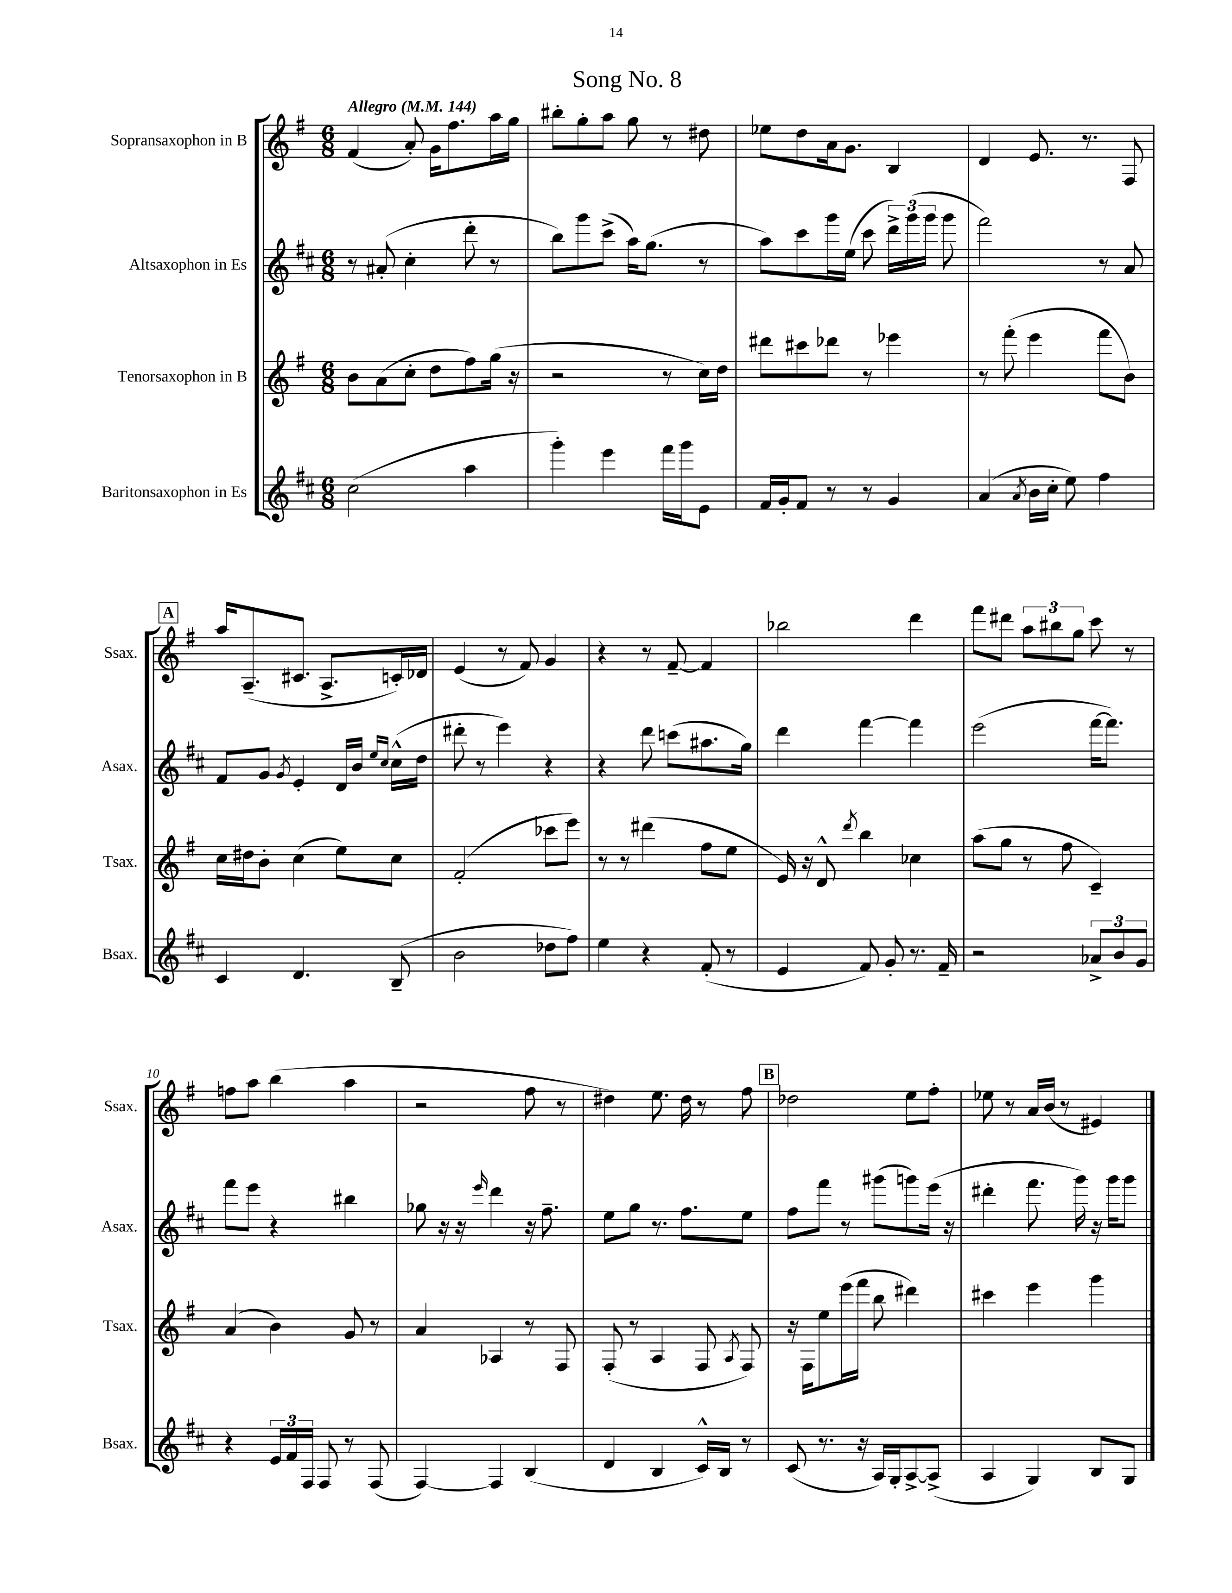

**kern	**kern	**kern	**kern
*part4	*part3	*part2	*part1
*staff4	*staff3	*staff2	*staff1
*I"Baritonsaxophon in Es	*I"Tenorsaxophon in B	*I"Altsaxophon in Es	*I"Sopransaxophon in B
*I'Bsax.	*I'Tsax.	*I'Asax.	*I'Ssax.
*clefG2	*clefG2	*clefG2	*clefG2
*k[f#c#]	*k[f#]	*k[f#c#]	*k[f#]
*M6/8	*M6/8	*M6/8	*M6/8
*MM144	*MM144	*MM144	*MM144
=1	=1	=1	=1
!	!	!	!LO:TX:a:B:t=Allegro
(2cc#\	8b\L	8r	(4f#/
.	(8a\	(8a#X'/	.
.	8cc'\J	4cc#'\	8a'/)
.	8dd\L	.	16g\KL
.	.	.	8.ff#\
4aa\	8ff#\)	8ddd'\	.
.	(16gg\Jk	8r	16aa\L
.	16r	.	16gg\JJ
=2	=2	=2	=2
4ggg'\)	2r	8bb\L)	8bb#X'\L
.	.	8ggg\	8gg'\
4eee\	.	(8ccc#^\J	8aa\J
.	.	16aa\KL)	8gg\
.	.	(8.gg\J	.
16fff#\LL	8r	.	8r
16ggg\J	.	.	.
8e\J	16cc\LL)	8r	8dd#X\
.	16dd\JJ	.	.
=3	=3	=3	=3
16f#/LL	8ddd#X\L	8aa\L)	8ee-X\L
16g'/J	.	.	.
8f#/J	8ccc#X\	8ccc#\	8dd\
8r	8ddd-X\J	16ggg\L	16a\k
.	.	(16ee\JJ	8.g\J
8r	8r	8ccc#\	.
4g/	4eee-X\	24ddd^\LL)	4B/
.	.	(24ggg\	.
.	.	24ggg\JJ	.
.	.	8ggg\	.
=4	=4	=4	=4
(4a/	8r	2fff#\)	4d/
.	(8fff#'\	.	.
8qa/	.	.	.
16b\LL	4eee\	.	8.e/
16cc#'\JJ	.	.	.
8ee\)	.	.	.
.	.	.	8.r
4ff#\	8fff#\L	8r	.
.	8b\J)	8a/	8F#/
!!LO:LB:g=z
!!LO:REH:place=s1:t=A
=5	=5	=5	=5
4c#/	16cc\LL	8f#/L	16aa/KL
.	16dd#X\J	.	(8.A~/
.	8b'\J	8g/J	.
.	.	8qg/	.
4.d/	(4cc\	4e'/	8.c#X/J
.	.	.	8.A^/L
.	8ee\L)	16d/LL	.
.	.	16b/JJ	.
.	.	16qqee/LL	.
.	.	16qqcc#/JJ	.
(8B~/	8cc\J	(16cc#^^\LL	16cn'/L)
.	.	16dd\JJ	16d-X/JJ
=6	=6	=6	=6
2b\	(2f#'/	8ddd#X'\	(4e/
.	.	8r	.
.	.	4eee\)	8r
.	.	.	8f#/)
8dd-X\L	8ccc-X\L	4r	4g/
8ff#\J)	8eee\J)	.	.
=7	=7	=7	=7
4ee\	8r	4r	4r
.	8r	.	.
4r	(4ddd#X\	8ddd\	8r
.	.	(8cccn\L	[8f#~/
(8f#'/	8ff#\L	8.aa#X\	4f#/]
8r	8ee\J	.	.
.	.	16gg\Jk)	.
=8	=8	=8	=8
4e/	16e/)	4ddd\	2bb-X\
.	16r	.	.
.	8d^^/	.	.
.	8qddd/	.	.
8f#/)	4bb\	[4fff#\	.
8g'/	.	.	.
8.r	4cc-X\	4fff#\]	4ddd\
16f#~/	.	.	.
=9	=9	=9	=9
2r	(8aa\L	(2eee\	8fff#\L
.	8gg\J	.	8ddd#X\J
.	8r	.	12aa\L
.	.	.	12bb#X\
.	8ff#\	.	.
.	.	.	12gg\J
12a-X^/L	4c~/)	[16fff#\KL	8ccc\
.	.	8.fff#\J])	.
12b/	.	.	.
.	.	.	8r
12g/J	.	.	.
!!LO:LB:g=z
=10	=10	=10	=10
4r	(4a/	8fff#\L	8ffn\L
.	.	8eee\J	8aa\J
24e/LL	4b\)	4r	(4bb\
24f#/	.	.	.
24F#/JJ	.	.	.
8F#/	.	.	.
8r	8g/	4bb#X\	4aa\
(8F#/	8r	.	.
=11	=11	=11	=11
[4F#/)	4a/	8gg-X\	2r
.	.	16r	.
.	.	16r	.
.	.	16qqeee/	.
4F#/]	4A-X/	4ddd\	.
(4B/	8r	16r	8ff#\
.	.	8.ff#~\	.
.	8F#/	.	8r
=12	=12	=12	=12
4d/	(8F#'/	8ee\L	4dd#X\)
.	8r	8gg\J	.
4B/	4A/	8.r	8.ee\
.	.	8.ff#\L	16dd#\
16c#^^/LL)	8F#/	.	8r
16B/JJ	.	.	.
.	8qA/	.	.
8r	8F#/)	8ee\J	8ff#\
!!LO:REH:place=s1:t=B
=13	=13	=13	=13
(8c#/	16r	8ff#\L	2dd-X\
.	16F#\KL	.	.
8.r	8ee\	8fff#\J	.
.	(16eee\L	8r	.
16r	16fff#\JJ	.	.
16A/LL)	8bb\	(8ggg#X\L	.
16G'/J	.	.	.
[8A^/	4ddd#X\)	8gggn\)	8ee\L
(8A^/J]	.	(16eee\Jk	8ff#'\J
.	.	16r	.
=14	=14	=14	=14
4A/	4ccc#X\	4ddd#X'\	8ee-X\
.	.	.	8r
4G/)	4eee\	8.fff#\	16a/LL
.	.	.	(16b/JJ
.	.	.	8r
.	.	16ggg\)	.
8B/L	4ggg\	16r	4e#X/)
.	.	16ggg\KL	.
8G/J	.	8ggg\J	.
==	==	==	==
*-	*-	*-	*-
